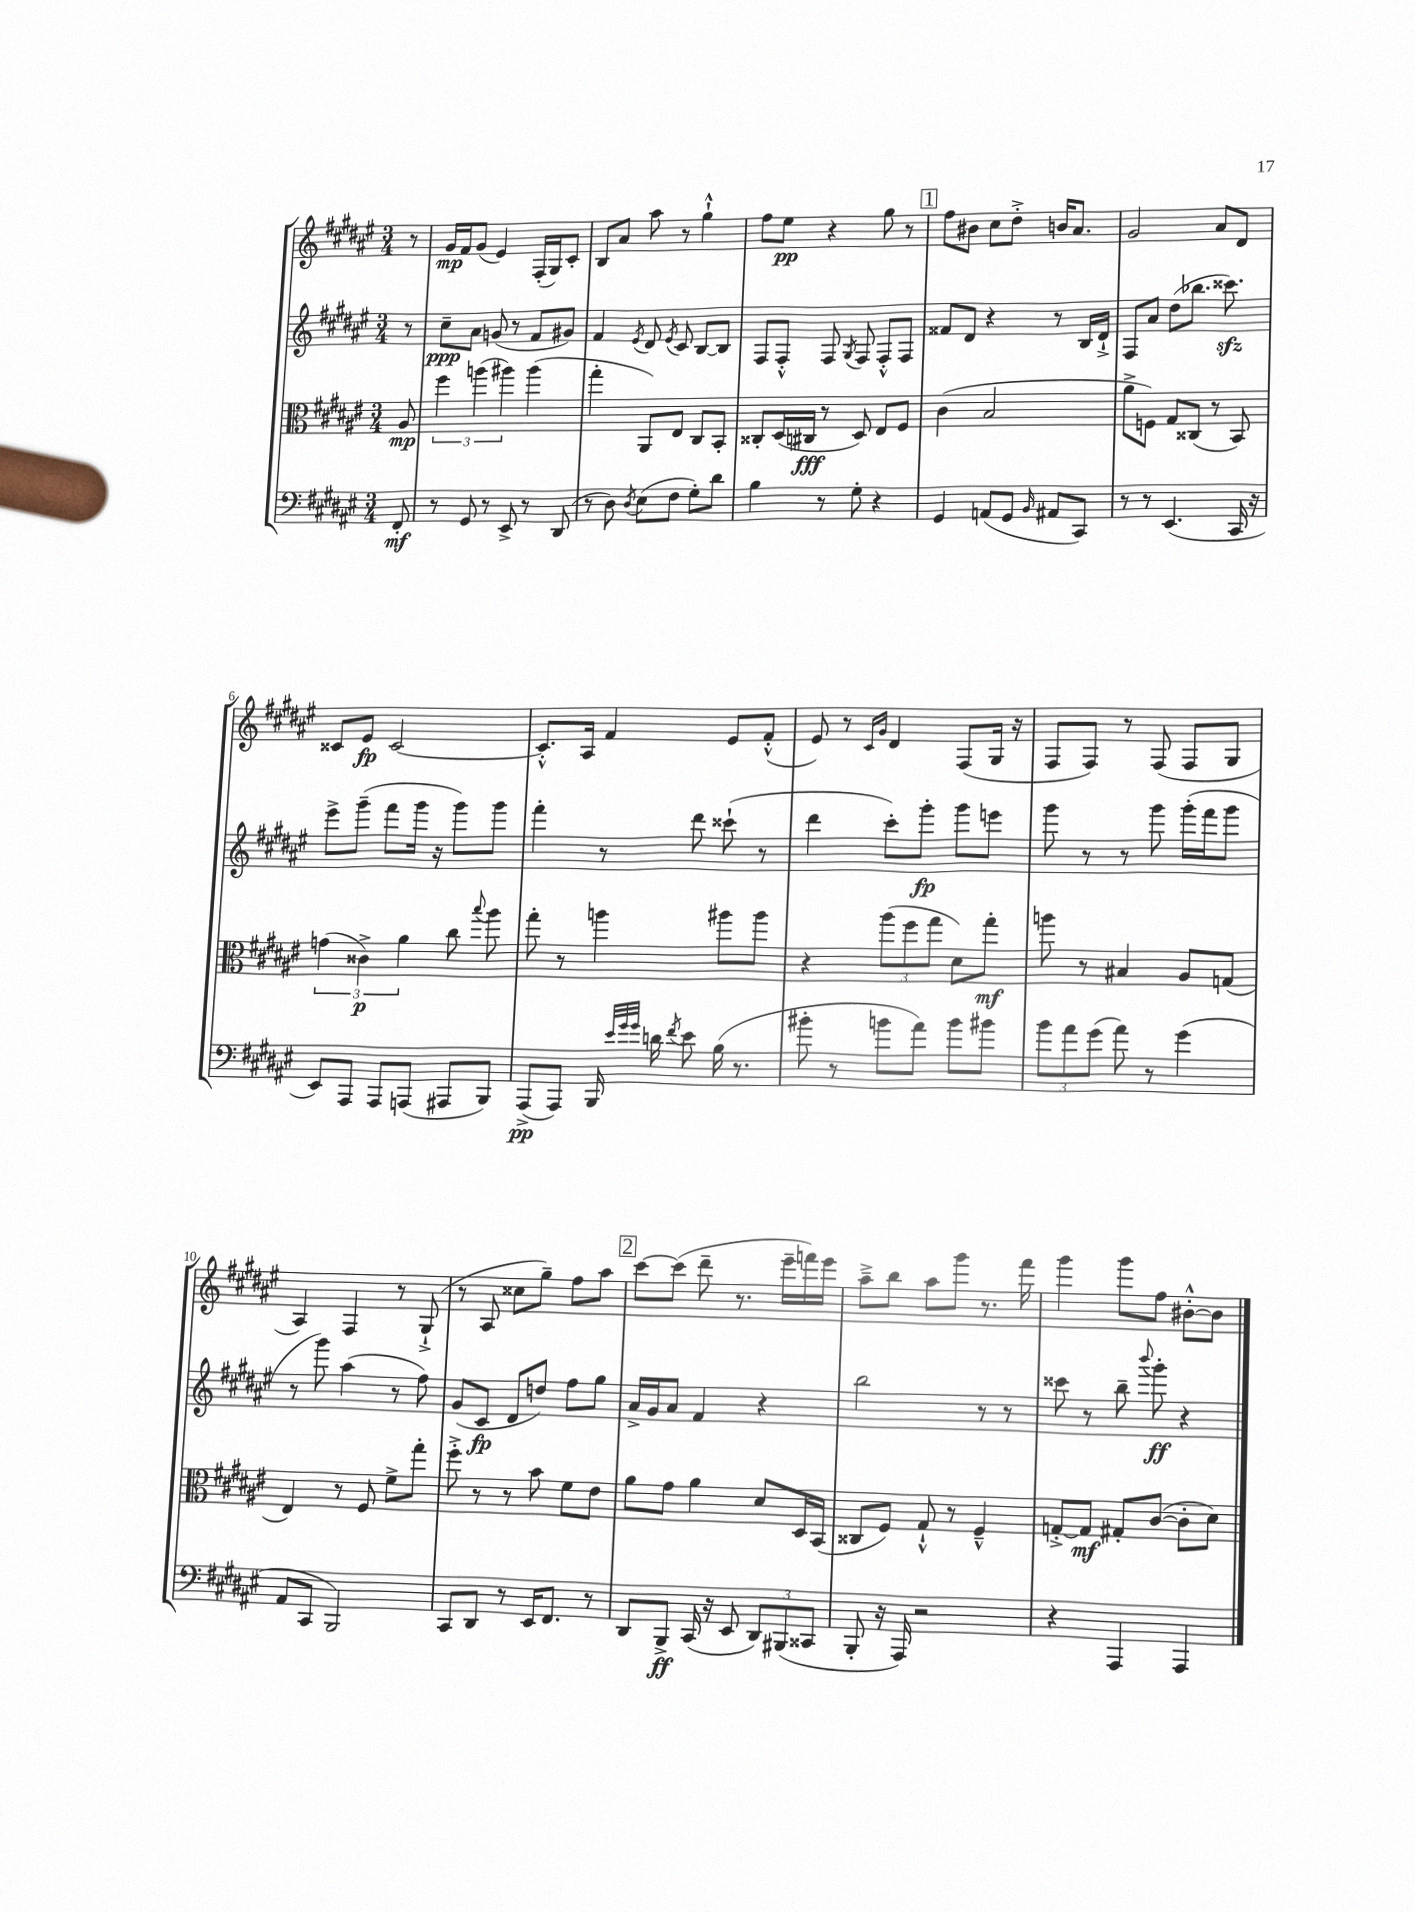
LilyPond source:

<<
\new StaffGroup <<
\new Staff = "s0" {
    \clef treble \key fis \major \numericTimeSignature \time 3/4 \partial 8
    \autoBeamOff r8 |
    gis'16[\mp fis'16 gis'8]( eis'4) fis16[-.( gis16) cis'8]-. |
    b8[ ais'8] ais''8 r8 gis''4-!-^ |
    fis''8[ eis''8]\pp r4 gis''8 r8 |
    \mark \markup { \box "1" } fis''8[ bis'8] cis''8[ dis''8]-.-> b'16[ ais'8.] |
    gis'2 ais'8[ dis'8] |
    cisis'8[ eis'8]\fp cisis'2~ |
    cisis'8.[-.-^ ais16] fis'4 eis'8[ fis'8]-.-^( |
    eis'8) r8 \grace { cis'16[ gis'16] } dis'4 fis8[( gis16] r16 |
    fis8[ fis8]) r8 fis8( fis8[ gis8] |
    ais4) fis4 r8 gis8-!->( |
    r8 ais8 cisis''8[ gis''8]--) fis''8[ ais''8] |
    \mark \markup { \box "2" } cis'''8[~ cis'''8]( dis'''8-- r8. eis'''16[-- f'''16) eis'''16] |
    ais''8[---> b''8] ais''8[ gis'''8] r8. fis'''16 |
    gis'''4 gis'''8[ fis''8] bis'8[~-.-^ bis'8] \bar "|." |
}
\new Staff = "s1" {
    \clef treble \key fis \major \numericTimeSignature \time 3/4 \partial 8
    \autoBeamOff r8 |
    cis''8[--\ppp ais'8] g'8( r8 fis'8[ gis'8]) |
    fis'4 \acciaccatura { eis'8 } dis'8 \acciaccatura { eis'8 } cis'8 b8[~ b8] |
    fis8[ fis8]-.-^ fis8 \acciaccatura { gis8 } fis8 fis8[-.-^ fis8] |
    \mark \markup { \box "1" } fisis'8[ dis'8] r4 r8 b16[ dis'16]-!-> |
    fis8[ ais'8] dis''8[( bes''8.] cisis'''8.\sfz) |
    eis'''8[-> gis'''8]--( fis'''8[ gis'''16] r16 gis'''8[) gis'''8] |
    fis'''4-. r8 dis'''8 cisis'''8-!( r8 |
    dis'''4 cis'''8[-.) gis'''8]-.\fp gis'''8[ e'''8] |
    gis'''8 r8 r8 gis'''8 gis'''16[-.( fis'''16 gis'''8] |
    r8 gis'''8) ais''4( r8 fis''8) |
    gis'8[( cis'8]\fp dis'8[ d''8]) fis''8[ gis''8] |
    \mark \markup { \box "2" } ais'16[-> gis'16 ais'8] fis'4 r4 |
    b''2 r8 r8 |
    cisis'''8 r8 b''8-- \appoggiatura { b'''8 } gis'''8-.\ff r4 \bar "|." |
}
\new Staff = "s2" {
    \clef alto \key fis \major \numericTimeSignature \time 3/4 \partial 8
    \autoBeamOff ais8\mp |
    \tuplet 3/2 { fis''4 a''4( ais''4) } ais''4( |
    gis''4-. ais,8[) eis8] cis8[ b,8]-. |
    cisis8[-. dis16( cis16]\fff r8 dis8) eis8[ fis8] |
    \mark \markup { \box "1" } cis'4( b2 |
    ais'8[-> f8]) gis8[ cisis8]( r8 b,8) |
    \tuplet 3/2 { g'4( cisis'4->\p) ais'4 } cis''8 \appoggiatura { b''8 } ais''8 |
    gis''8-. r8 a''4 ais''8[ ais''8] |
    r4 \tuplet 3/2 { ais''8[( fis''8 gis''8] } dis'8[) gis''8]-.\mf |
    a''8 r8 bis4 ais8[ g8]( |
    eis4) r8 fis8 fis'8[-> gis''8]-. |
    fis''8-.-> r8 r8 b'8 fis'8[ eis'8] |
    \mark \markup { \box "2" } ais'8[ gis'8] ais'4 dis'8[ dis16 b,16]( |
    cisis8[ fis8]) gis8-!-^ r8 fis4---^ |
    g8[~-.-> g8]\mf gis8[-. cis'8]~( cis'8[-. dis'8]) \bar "|." |
}
\new Staff = "s3" {
    \clef bass \key fis \major \numericTimeSignature \time 3/4 \partial 8
    \autoBeamOff fis,8-.\mf |
    r8 gis,8 r8 eis,8-> r8 dis,8( |
    r8 dis8) \acciaccatura { dis8 } eis8[( fis8] gis8[-.) dis'8] |
    b4 r8 gis8-. r4 |
    \mark \markup { \box "1" } gis,4 a,8[( gis,8] \grace { b,16 } ais,8[ cis,8]) |
    r8 r8 eis,4.( cis,16 r16 |
    eis,8[) ais,,8] ais,,8[ a,,8]( ais,,8[ b,,8]) |
    ais,,8[->\pp( ais,,8]) b,,16 \grace { eis'32[ gis'32 gis'32] } d'16 \acciaccatura { fis'8 } eis'8 b16( r8. |
    bis'8-. r8 b'8[ ais'8]) b'8[ bis'8] |
    \tuplet 3/2 { b'8[ ais'8 gis'8]( } ais'8) r8 gis'4( |
    ais,8[ cis,8] b,,2) |
    cis,8[ dis,8] r8 eis,16[ fis,8.] r8 |
    \mark \markup { \box "2" } dis,8[ b,,8]->\ff cis,16( r16 eis,8 \tuplet 3/2 { dis,8[) bis,,8( cisis,8] } |
    b,,8-. r16 ais,,16) r2 |
    r4 ais,,4 ais,,4 \bar "|." |
}
>>
>>
